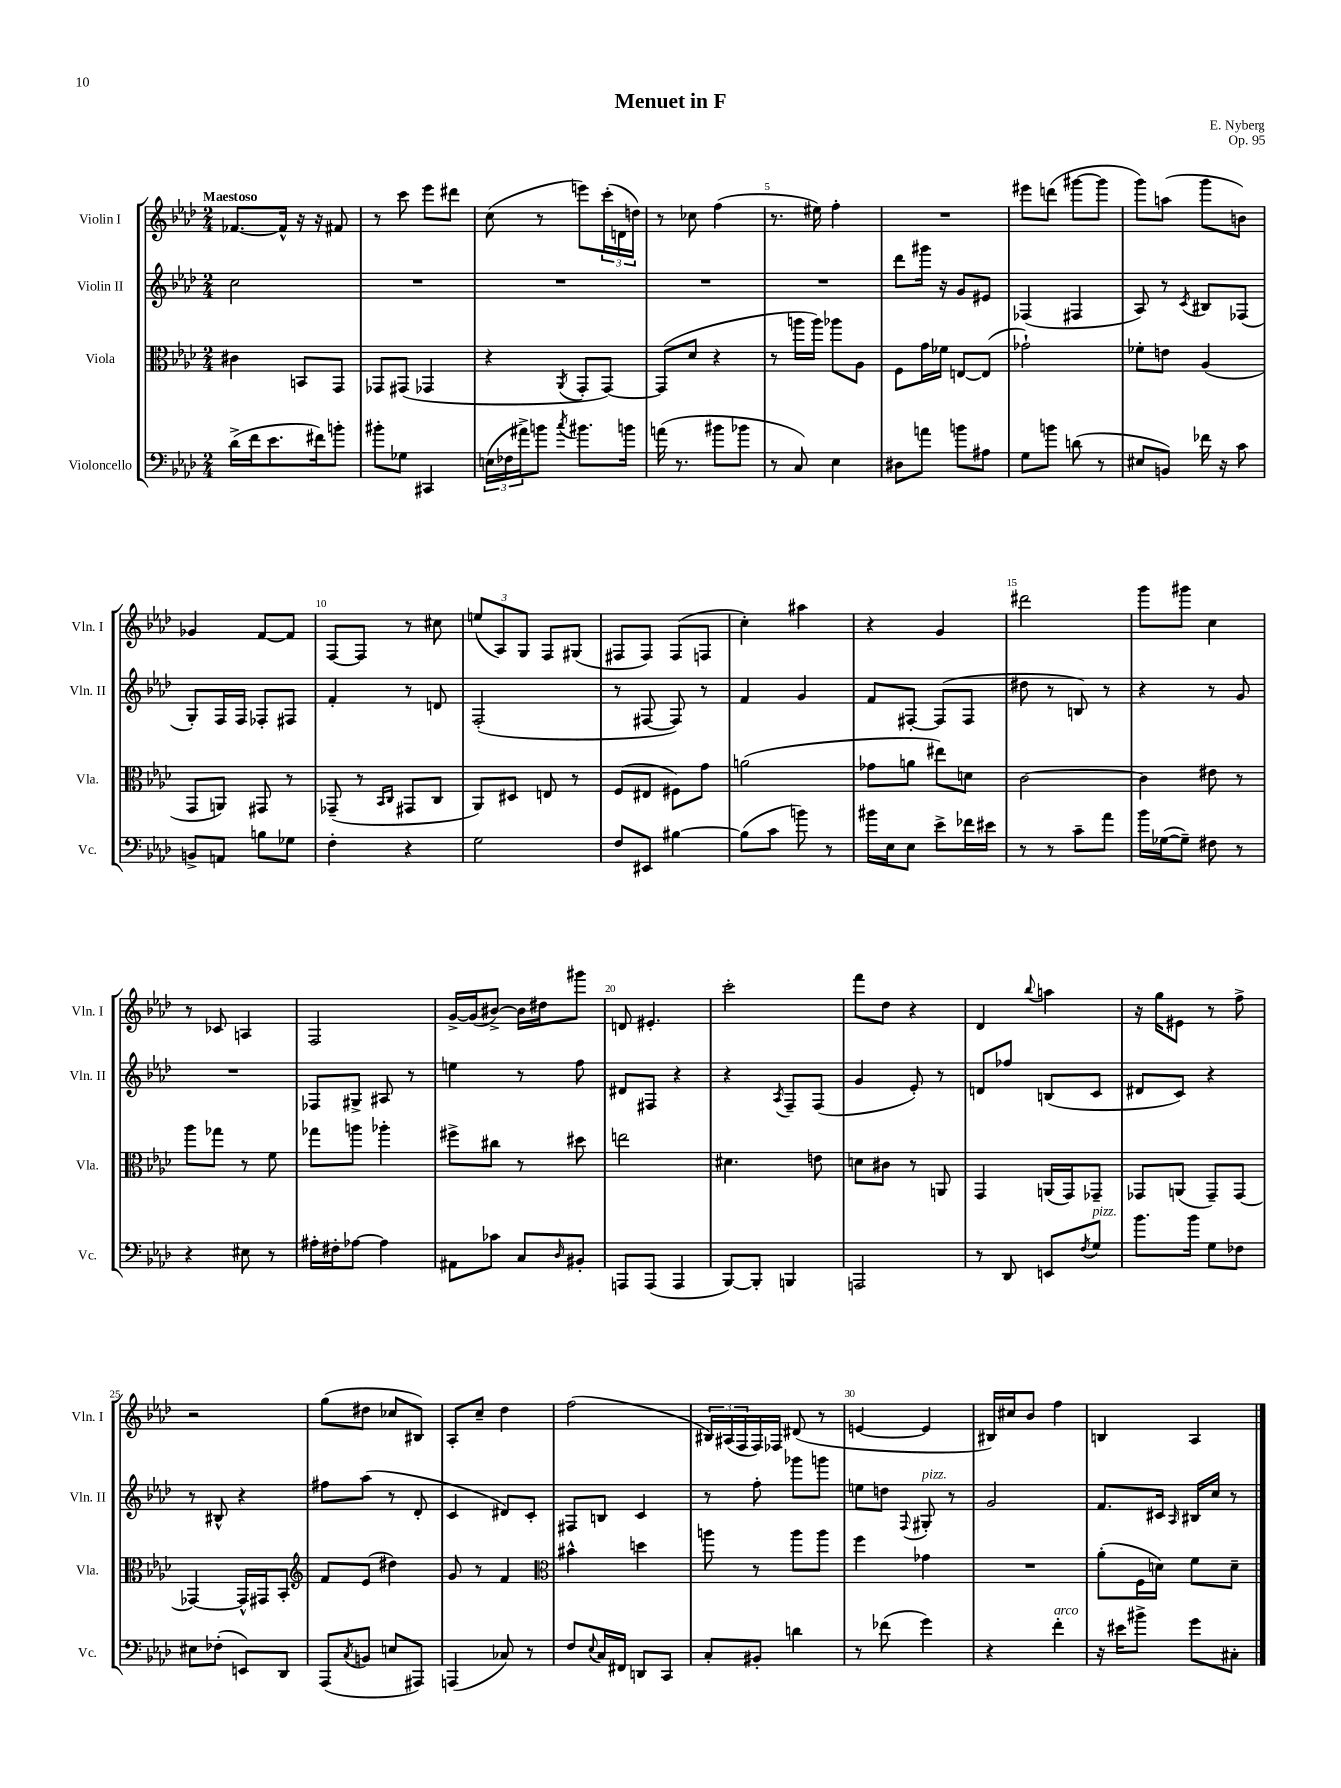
\header { title = "Menuet in F" composer = "E. Nyberg" opus = "Op. 95" }
<<
\new StaffGroup <<
\new Staff = "s0" \with { instrumentName = "Violin I" shortInstrumentName = "Vln. I" } {
    \clef treble \key aes \major \numericTimeSignature \time 2/4 \tempo "Maestoso"
    fes'8.~ fes'16-^ r16 r16 fis'8 |
    r8 c'''8 ees'''8 dis'''8 |
    c''8( r8 e'''8) \tuplet 3/2 { c'''16-.( d'16 d''16) } |
    r8 ces''8 f''4( |
    r8. eis''16) f''4-. |
    R2 |
    eis'''8 d'''8( gis'''8~ gis'''8 |
    g'''8) a''8( g'''8 b'8) |
    ges'4 f'8~ f'8 |
    f8~ f8 r8 cis''8 |
    \tuplet 3/2 { e''8( aes8) g8 } f8 gis8( |
    fis8 fis8) fis8( f8 |
    c''4-.) ais''4 |
    r4 g'4 |
    dis'''2 |
    g'''8 gis'''8 c''4 |
    r8 ces'8 a4 |
    f2 |
    g'16~-> g'16( bis'8~->) bis'16 dis''16 gis'''8 |
    d'8 eis'4.-. |
    c'''2-. |
    f'''8 des''8 r4 |
    des'4 \appoggiatura { bes''8 } a''4 |
    r16 g''16 eis'8 r8 f''8-> |
    r2 |
    g''8( dis''8 ces''8 bis8) |
    aes8-. c''8-- des''4 |
    f''2( |
    \tuplet 3/2 { bis16) ais16( f16 } f16) fes16 dis'8( r8 |
    e'4~ e'4 |
    bis16) cis''16 bes'8 f''4 |
    b4 aes4 \bar "|." |
}
\new Staff = "s1" \with { instrumentName = "Violin II" shortInstrumentName = "Vln. II" } {
    \clef treble \key aes \major \numericTimeSignature \time 2/4
    c''2 |
    R2 |
    R2 |
    R2 |
    R2 |
    des'''8 gis'''16 r16 g'8 eis'8 |
    fes4( fis4 |
    aes8) r8 \acciaccatura { c'8 } bis8 fes8( |
    g8-.) f16 f16 fes8-. fis8 |
    f'4-. r8 d'8 |
    f2-.( |
    r8 fis8~ fis8) r8 |
    f'4 g'4 |
    f'8 fis8~-. fis8( fis8 |
    dis''8 r8 b8) r8 |
    r4 r8 g'8 |
    R2 |
    fes8 gis8-> ais8 r8 |
    e''4 r8 f''8 |
    dis'8 fis8 r4 |
    r4 \acciaccatura { aes8 } f8-- f8( |
    g'4 ees'8-.) r8 |
    d'8 fes''8 b8( c'8 |
    dis'8 c'8) r4 |
    r8 bis8-^ r4 |
    fis''8 aes''8( r8 des'8-. |
    c'4 dis'8) c'8-. |
    fis8 b8 c'4 |
    r8 f''8-. ges'''8 g'''8 |
    e''8 d''8 \appoggiatura { f8 } gis8-.^\markup { \italic "pizz." } r8 |
    g'2 |
    f'8. cis'16 \grace { aes16 } bis16 c''16 r8 \bar "|." |
}
\new Staff = "s2" \with { instrumentName = "Viola" shortInstrumentName = "Vla." } {
    \clef alto \key aes \major \numericTimeSignature \time 2/4
    cis'4 b,8 g,8 |
    ges,8 gis,8( ges,4 |
    r4 \acciaccatura { aes,8 } g,8-. g,8~) |
    g,8( des'8 r4 |
    r8 a''16 a''16) aes''8 aes8 |
    f8 g'16 fes'16 e8~ e8( |
    ges'2-!) |
    fes'8-. e'8 aes4( |
    g,8 a,8) gis,8 r8 |
    ges,8--( r8 \grace { bes,16 c16 } gis,8 c8 |
    aes,8) dis8 e8 r8 |
    f8( eis8 fis8) g'8 |
    a'2( |
    ges'8 a'8 eis''8) d'8 |
    c'2~ |
    c'4 eis'8 r8 |
    aes''8 ges''8 r8 f'8 |
    ges''8 a''8 aes''4-. |
    fis''8-> cis''8 r8 dis''8 |
    e''2 |
    dis'4. e'8 |
    d'8 cis'8 r8 a,8 |
    g,4 a,16( g,16) ges,8-- |
    ges,8 a,8( ges,8--) ges,8~ |
    ges,4~ ges,16-^ gis,16 bes,8-. |
    \clef treble f'8 ees'8( dis''4) |
    g'8 r8 f'4 |
    \clef alto bis'4-^ d''4 |
    a''8 r8 a''8 a''8 |
    f''4 ges'4 |
    R2 |
    aes'8-.( f16 d'16) f'8 d'8-- \bar "|." |
}
\new Staff = "s3" \with { instrumentName = "Violoncello" shortInstrumentName = "Vc." } {
    \clef bass \key aes \major \numericTimeSignature \time 2/4
    des'16->( f'16 ees'8. fis'16) b'8-. |
    bis'8-. ges8 cis,4 |
    \tuplet 3/2 { e16( fes16 ais'16->) } b'8 \acciaccatura { c''8 } bis'8. b'16 |
    a'16( r8. bis'8 bes'8 |
    r8 c8) ees4 |
    dis8 a'8 b'8 ais8 |
    g8 b'8 d'8( r8 |
    eis8 b,8) fes'16 r16 c'8 |
    b,8-> a,8 b8 ges8 |
    f4-. r4 |
    g2 |
    f8 eis,8 bis4~ |
    bis8( c'8 b'8) r8 |
    bis'16 ees16 ees8 ees'8-> fes'16 eis'16 |
    r8 r8 c'8-- aes'8 |
    bes'16 ges16~( ges8--) fis8 r8 |
    r4 eis8 r8 |
    ais16-. fis16-. aes8~ aes4 |
    ais,8 ces'8 c8 \grace { des16 } bis,8-. |
    a,,8 a,,8( a,,4 |
    bes,,8~) bes,,8-. b,,4 |
    a,,2 |
    r8 des,8 e,8 \acciaccatura { f8 } g8^\markup { \italic "pizz." } |
    bes'8. bes'16 g8 fes8 |
    eis8 fes8-.( e,8) des,8 |
    aes,,8( \acciaccatura { c8 } b,8 e8 ais,,8) |
    a,,4( ces8) r8 |
    f8 \appoggiatura { ees8 } c16 fis,16 d,8 c,8 |
    c8-. bis,8-. d'4 |
    r8 fes'8( g'4) |
    r4 f'4-.^\markup { \italic "arco" } |
    r16 eis'16 bis'8-> g'8 cis8-. \bar "|." |
}
>>
>>
\layout { \context { \Score \override BarNumber.break-visibility = ##(#f #t #t) barNumberVisibility = #(every-nth-bar-number-visible 5) } }
